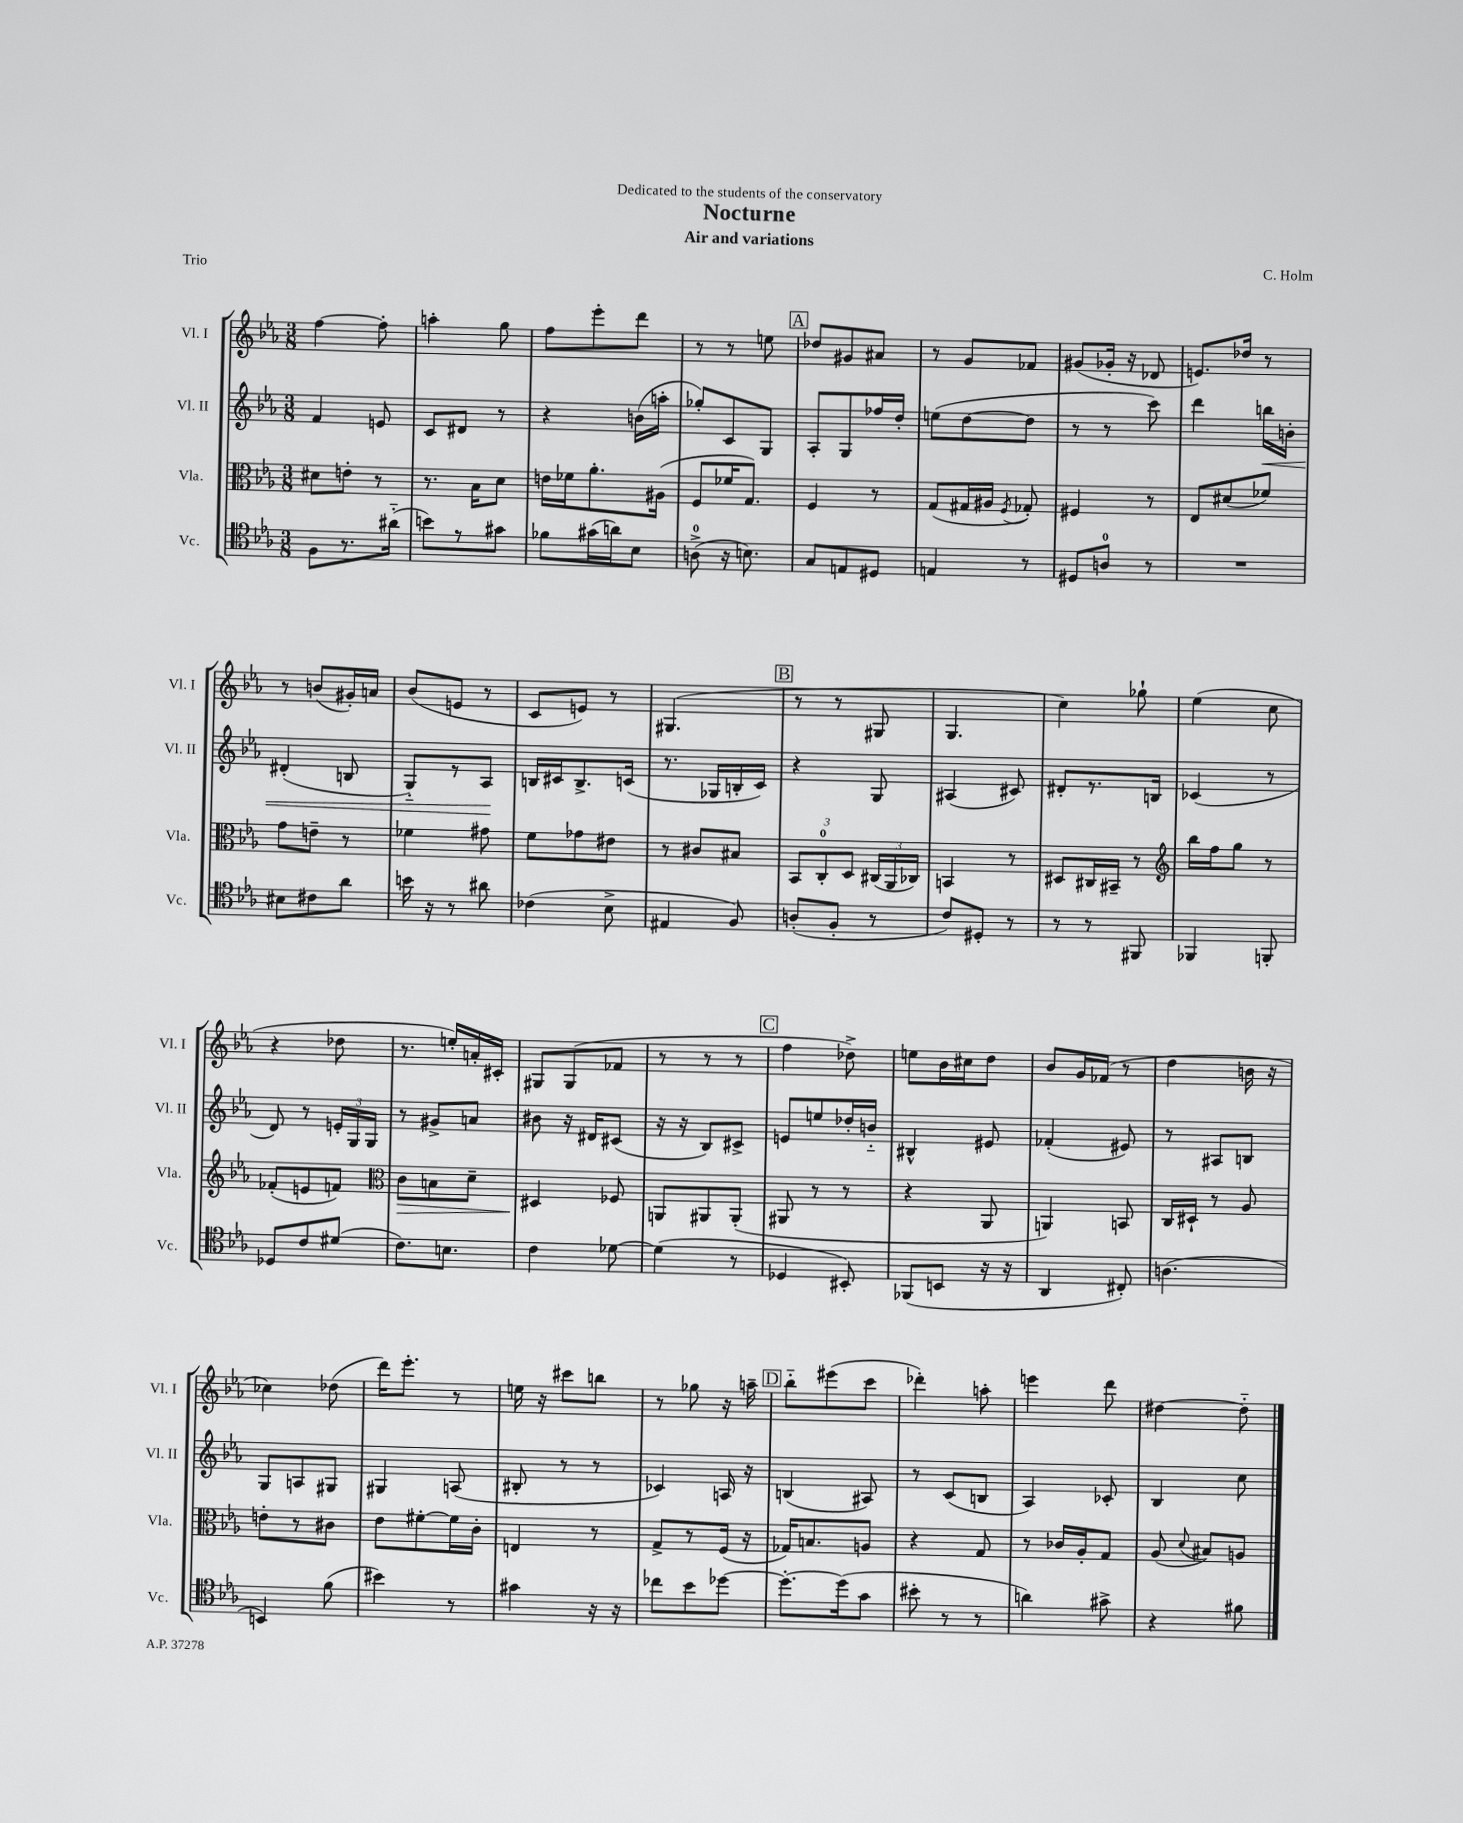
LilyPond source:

\header { title = "Nocturne" composer = "C. Holm" subtitle = "Air and variations" dedication = "Dedicated to the students of the conservatory" piece = "Trio" }
<<
\new StaffGroup <<
\new Staff = "s0" \with { instrumentName = "Vl. I" shortInstrumentName = "Vl. I" } {
    \clef treble \key ees \major \numericTimeSignature \time 3/8
    \autoBeamOff f''4~ f''8-. |
    a''4-. g''8 |
    f''8[ ees'''8-. d'''8] |
    r8 r8 e''8 |
    \mark \markup { \box "A" } des''8[ gis'8 ais'8] |
    r8 g'8[ fes'8] |
    gis'8[( ges'16]-. r16 des'8 |
    e'8.[) des''16] r8 |
    r8 b'8[( gis'16-.) a'16] |
    bes'8[( e'8] r8 |
    c'8[ e'8]) r8 |
    gis4.( |
    \mark \markup { \box "B" } r8 r8 gis8 |
    g4. |
    c''4) ges''8-! |
    ees''4( c''8 |
    r4 des''8 |
    r8. e''16[-.) a'16-. cis'16]-. |
    gis8[ gis8( fes'8] |
    r8 r8 r8 |
    \mark \markup { \box "C" } f''4 des''8->) |
    e''8[ bes'16 cis''16 d''8] |
    bes'8[ g'16 fes'16]( r8 |
    d''4 b'16 r16 |
    ces''4) des''8( |
    d'''16[) ees'''8.]-. r8 |
    e''16 r16 cis'''8[ b''8] |
    r8 ges''8 r16 a''16-- |
    \mark \markup { \box "D" } bes''8[-_ eis'''8( c'''8] |
    des'''4-.) a''8-. |
    e'''4 d'''8 |
    dis''4~ dis''8-_ \bar "|." |
}
\new Staff = "s1" \with { instrumentName = "Vl. II" shortInstrumentName = "Vl. II" } {
    \clef treble \key ees \major \numericTimeSignature \time 3/8
    \autoBeamOff f'4 e'8 |
    c'8[ dis'8] r8 |
    r4 b'16[( a''16]-. |
    ges''8[-.) c'8 g8] |
    \mark \markup { \box "A" } aes8[-. g8 fes''16 d''16]-. |
    e''8[( d''8~ d''8] |
    r8 r8 c'''8) |
    d'''4 b''16[\< b'16]-. |
    dis'4-.( b8 |
    g8[-_) r8 aes8]\! |
    b16[ cis'16 b8.-> c'16]( |
    r8. ges16[ b16-. c'16]) |
    \mark \markup { \box "B" } r4 g8 |
    ais4( cis'8) |
    dis'8[-. r8. b16] |
    ces'4( r8 |
    d'8) r8 \tuplet 3/2 { e'16[-. g16 g16] } |
    r8 gis'8[-> a'8] |
    bis'8 r16 dis'16[ cis'8]( |
    r16 r16 bes8[) cis'8]-> |
    \mark \markup { \box "C" } e'8[ e''8 des''16-. b'16]-_ |
    bis4-^ eis'8 |
    fes'4-.( eis'8) |
    r8 ais8[ b8] |
    g8[ a8 gis8] |
    gis4 a8( |
    bis8-. r8 r8 |
    ces'4) a16 r16 |
    \mark \markup { \box "D" } b4( ais8) |
    r8 c'8[( b8] |
    aes4) ces'8-. |
    bes4 c''8 \bar "|." |
}
\new Staff = "s2" \with { instrumentName = "Vla." shortInstrumentName = "Vla." } {
    \clef alto \key ees \major \numericTimeSignature \time 3/8
    \autoBeamOff dis'8[ e'8]-. r8 |
    r8. bes16[ d'8] |
    e'16[ fes'16 aes'8.-. ais16]( |
    f8[ fes'16 g8.]) |
    \mark \markup { \box "A" } f4 r8 |
    g8[( gis16 ais16] \acciaccatura { f8 } ges8-.) |
    fis4 r8 |
    ees8[ dis'8( fes'8]) |
    g'8[ e'8]-- r8 |
    fes'4 gis'8 |
    f'8[ ges'8 eis'8] |
    r8 cis'8[ bis8] |
    \mark \markup { \box "B" } \tuplet 3/2 { bes,8[ c8-0-. d8] } \tuplet 3/2 { cis16[( aes,16 ces16]) } |
    b,4 r8 |
    dis8[ cis16 bis,16]-- r8 |
    \clef treble bes''16[ f''16 g''8] r8 |
    fes'8[-.( e'8 f'8]) |
    \clef alto c'8[\> b8 d'8]-- |
    dis4\! fes8 |
    a,8[ ais,8 ais,8]-.( |
    \mark \markup { \box "C" } ais,8 r8 r8 |
    r4 aes,8 |
    a,4) b,8 |
    c16[ dis16]-! r8 aes8 |
    e'8[-. r8 cis'8] |
    ees'8[ fis'8~-. fis'16 c'16]-. |
    e4 r8 |
    g8[-> r8 f16]( r16 |
    \mark \markup { \box "D" } ges16[) b8. a8] |
    r4 g8 |
    r8 ces'16[ aes16-. g8] |
    aes8( \appoggiatura { d'8 } bis8[) a8] \bar "|." |
}
\new Staff = "s3" \with { instrumentName = "Vc." shortInstrumentName = "Vc." } {
    \clef tenor \key ees \major \numericTimeSignature \time 3/8
    \autoBeamOff f8[ r8. ais'16]-_( |
    b'8[) r8 gis'8] |
    fes'8[ gis'16( a'16) bes8] |
    a8-0->( r16 b8.) |
    \mark \markup { \box "A" } g8[ e8 dis8] |
    e4 r8 |
    dis8[ a8]-0 r8 |
    R4. |
    bis8[ cis'8 aes'8] |
    b'16 r16 r8 ais'8 |
    ces'4( bes8-> |
    eis4 f8) |
    \mark \markup { \box "B" } a8[-.( f8]-. r8 |
    c'8[) dis8]-. r8 |
    r8 r8 fis,8 |
    fes,4 f,8-. |
    des8[ c'8 dis'8]( |
    c'8.[) b8.] |
    c'4 des'8~ |
    des'4( r8 |
    \mark \markup { \box "C" } des4 bis,8-.) |
    fes,8[( b,8] r16 r16 |
    aes,4 cis8-.) |
    a4.( |
    b,4) f'8( |
    bis'4) r8 |
    gis'4 r16 r16 |
    ces''8[ bes'8 des''8]~ |
    \mark \markup { \box "D" } des''8.[~-. des''16( g'8] |
    bis'8-. r8 r8 |
    a'4) gis'8-> |
    r4 fis'8 \bar "|." |
}
>>
>>
\layout { \context { \Score \remove "Bar_number_engraver" } }
